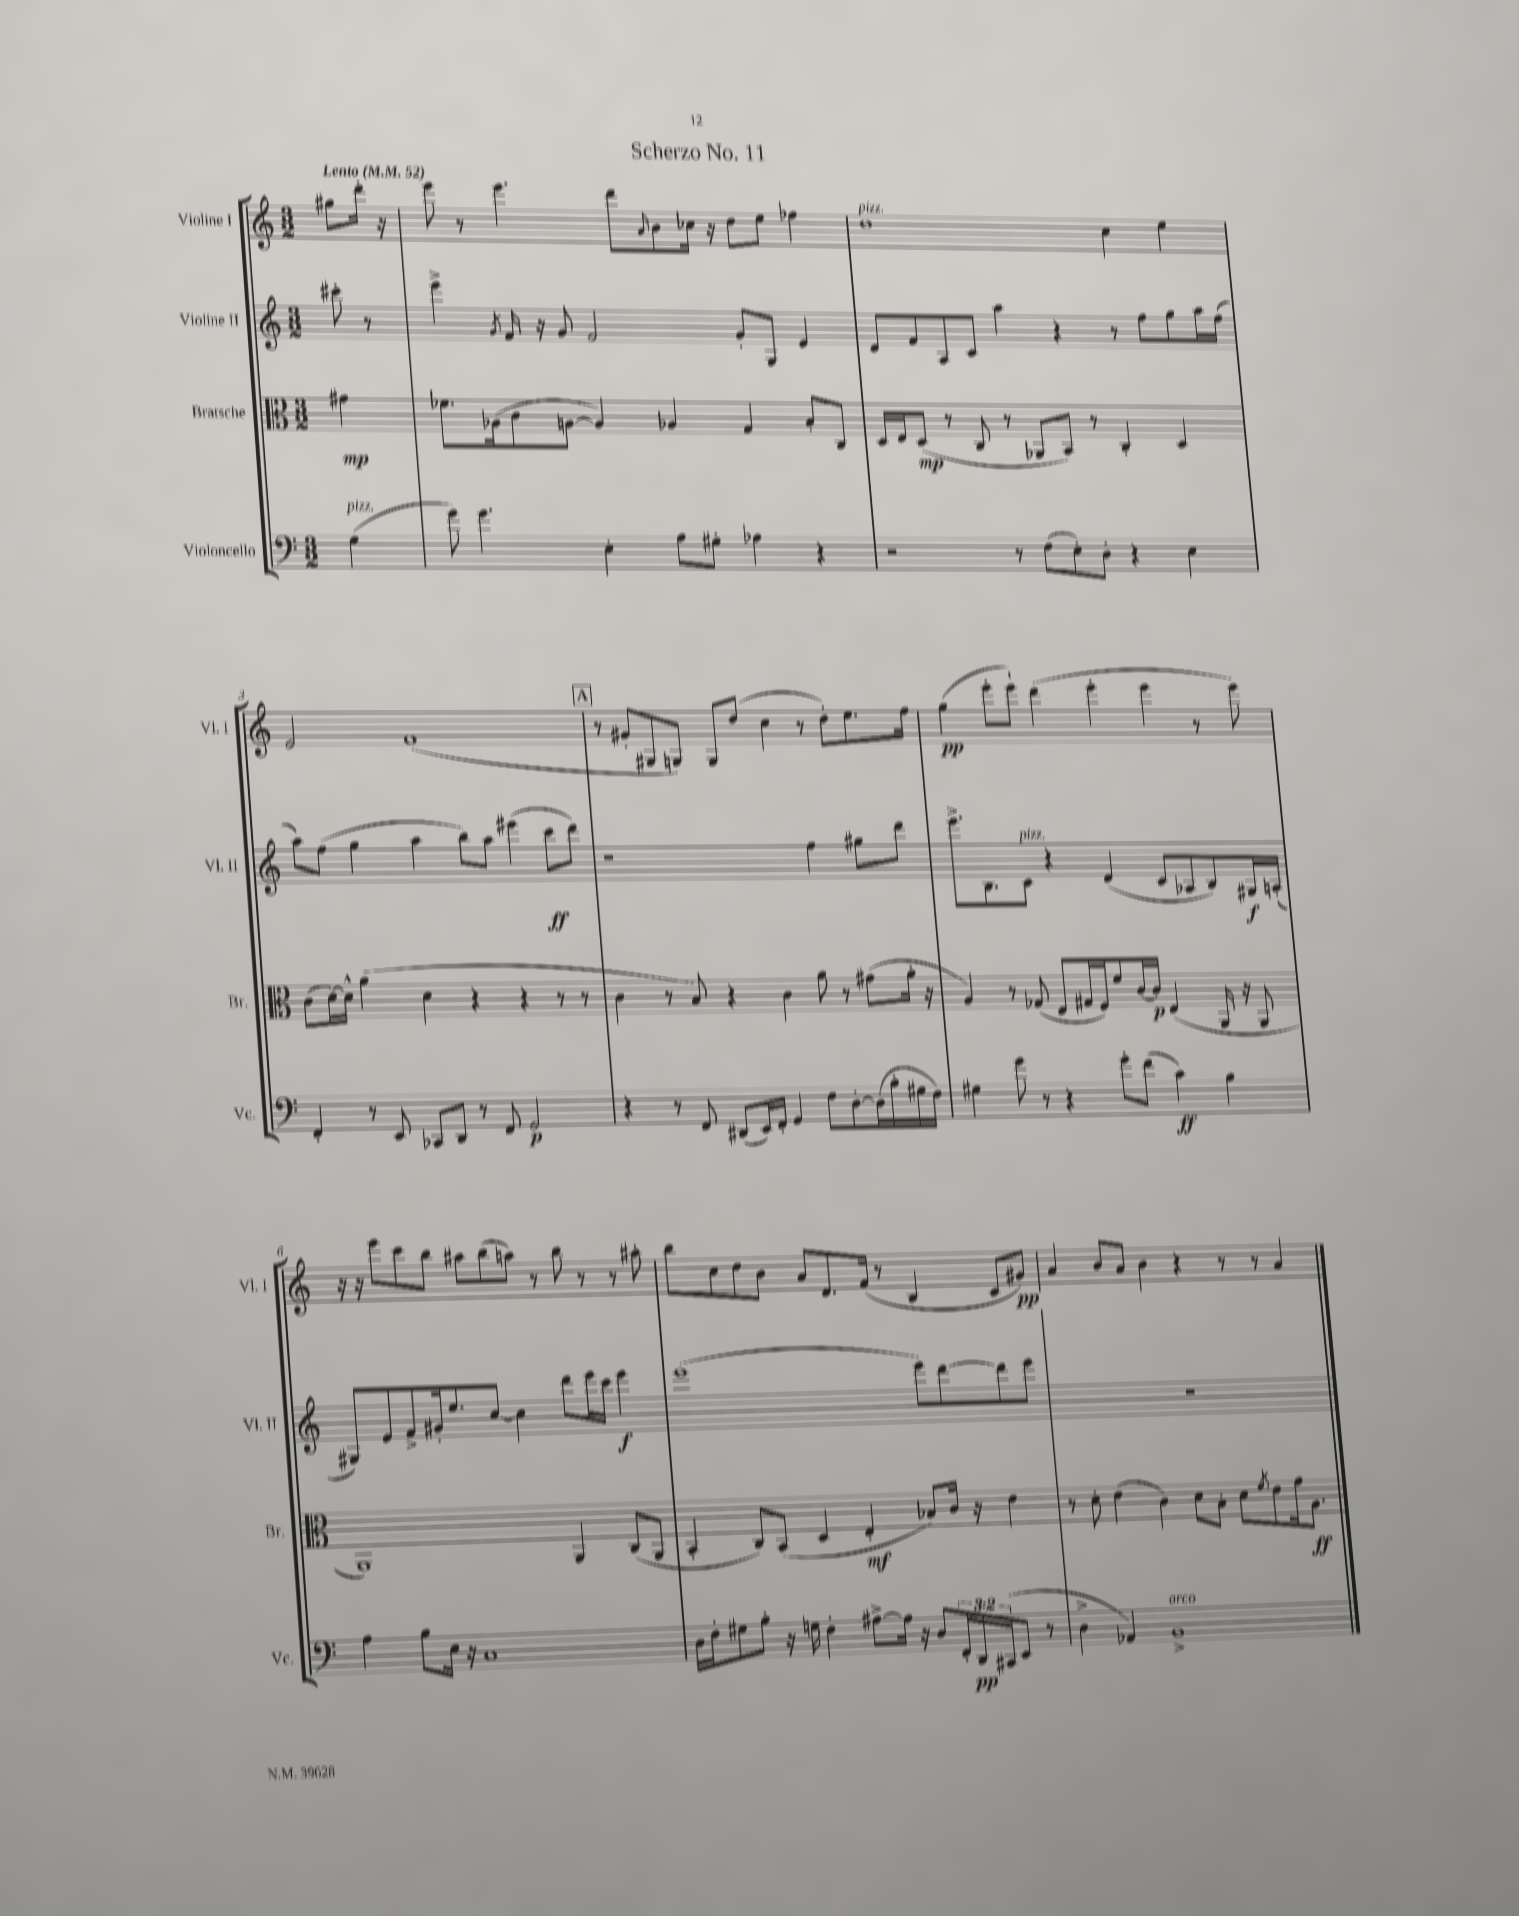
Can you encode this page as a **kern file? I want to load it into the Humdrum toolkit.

**kern	**kern	**kern	**kern
*staff4	*staff3	*staff2	*staff1
*clefF4	*clefC3	*clefG2	*clefG2
*k[]	*k[]	*k[]	*k[]
*M3/2	*M3/2	*M3/2	*M3/2
*MM52	*MM52	*MM52	*MM52
(4G	4g#	8ccc#'	8gg#
.	.	8r	16ddd'
.	.	.	16r
=	=	=	=
8g)	8.f-	4eee^	8eee
4.g	.	.	8r
.	(16A-	.	.
.	.	8qg	.
.	8c	16f	4.eee
.	.	16r	.
.	[8A	8g	.
4E'	4A])	2f	.
.	.	.	8ddd
.	.	.	16qqa
8A	4A-	.	8b
8G#'	.	.	16cc-
.	.	.	16r
4A-	4G	8g'	8dd
.	.	8G	8ee
4r	8B'	4e	4ff-
.	8C	.	.
=	=	=	=
2r	16D	8d	1dd
.	16E	.	.
.	(8D	8f	.
.	8r	8A	.
.	8C	8c	.
8r	8r	4aa	.
(8F	8AA-	.	.
8E')	8BB)	4r	.
8D'	8r	.	.
4r	4C'	8r	4cc
.	.	8ff	.
4E	4D	8gg	4ee
.	.	16aa	.
.	.	(16ff	.
=	=	=	=
4FF'	(8c	8aa)	2e
.	[16d)	(8ff	.
.	16d^^]	.	.
8r	(4a	4gg	.
8EE	.	.	.
8CC-	4d	4aa	(1f
8DD	.	.	.
8r	4r	8bb)	.
8FF	.	8aa	.
2GG	4r	(4eee#	.
.	8r	8ccc	.
.	8r	8ddd)	.
=	=	=	=
4r	4c	1r	8r
.	.	.	8g#'
8r	8r	.	8G#
8FF	8B)	.	8G)
(8DD#	4r	.	8G
16EE)	.	.	(8dd
16FF'	.	.	.
4GG	4c	.	4cc
8F	8a	4ff	8r
[8D'	8r	.	8dd')
(16D]	(8g#	8gg#	8.ee
16B'	.	.	.
16G#	16a'	8ddd	.
16F)	16r	.	16ff
=	=	=	=
4G#	4A)	8.eee^	(4gg
.	.	8.B	.
8g	8r	.	8eee'
8r	(8G-	8c	8eee`)
4r	8E	4r	(4ddd
.	16G#	.	.
.	16F)	.	.
8g'	8f	(4d	4eee'
(8f	[16c	.	.
.	16c]	.	.
4c)	(4E	8c	4eee
.	.	8A-	.
4B	16AA	8B)	8r
.	16r	.	.
.	8AA	16G#	8eee)
.	.	(16A'	.
=	=	=	=
4A	1AA)	8G#)	16r
.	.	.	16r
.	.	8e	8eee
8B	.	8f^	8ccc
16E	.	16g#'	8bb
16r	.	8.ee	.
1C	.	.	8aa#
.	.	[8cc	(8bb
.	.	4cc]	8aa)
.	.	.	8r
.	4AA	8ddd	8bb
.	.	16eee	8r
.	.	16ccc	.
.	(8C	4eee	8r
.	8AA	.	8aa#'
=	=	=	=
16D	4BB'	(1eee	8bb
16F'	.	.	.
8G#	.	.	8cc
8B'	8C)	.	8dd
16r	(8BB	.	8b
16G	.	.	.
4F'	4D	.	8a
.	.	.	8.d
[8A#^	4E'	.	.
.	.	.	(16f
16A#]	.	.	8r
16r	.	.	.
8D	8B-)	8eee)	4B
24FF'	16c	[8ddd	.
24DD	.	.	.
.	16r	.	.
(24CC#	.	.	.
8EE	4e	8ddd]	8c
8r	.	8eee	8g#)
=	=	=	=
4D^	8r	1.r	4a
.	8d'	.	.
4AA-)	(4e	.	8b
.	.	.	8a
1BB^	4c)	.	4b
.	8d	.	4r
.	8B'	.	.
.	8d	.	8r
.	8qf	.	.
.	8e	.	8r
.	16g	.	4a
.	8.A	.	.
==	==	==	==
*-	*-	*-	*-
